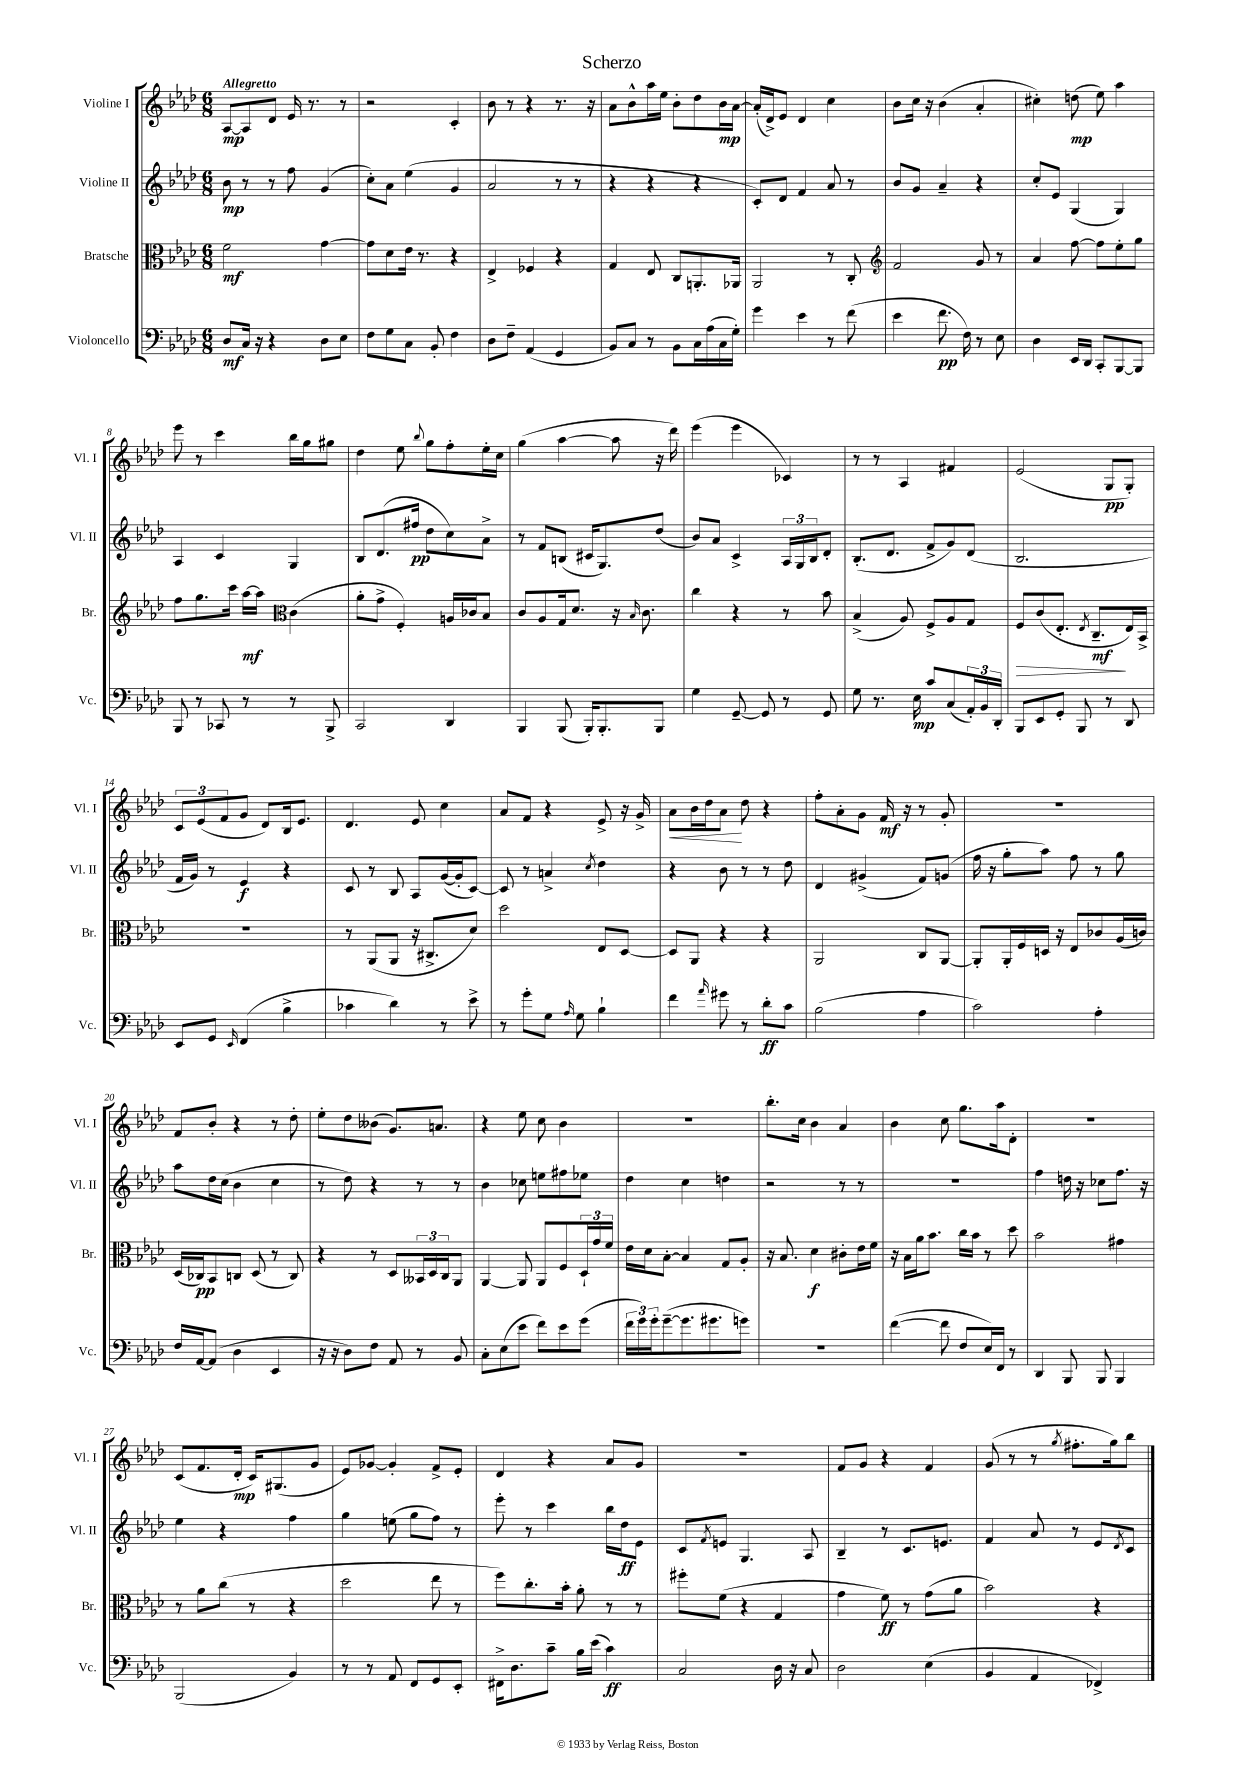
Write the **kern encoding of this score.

**kern	**kern	**kern	**kern
*staff4	*staff3	*staff2	*staff1
*clefF4	*clefC3	*clefG2	*clefG2
*k[b-e-a-d-]	*k[b-e-a-d-]	*k[b-e-a-d-]	*k[b-e-a-d-]
*M6/8	*M6/8	*M6/8	*M6/8
8D-	2f	8b-	[8A-
16C	.	8r	8A-]
16r	.	.	.
4r	.	8r	8d-
.	.	8ff	16e-
.	.	.	8.r
8D-	[4g	(4g	.
8E-	.	.	8r
=	=	=	=
8F	8g]	8cc')	2r
8G	8d-	8a-	.
8C	16e-	(4ee-	.
.	8.r	.	.
8BB-'	.	.	.
4F	4r	4g	4c'
=	=	=	=
8D-	4E-^	2a-	8b-
8F~	.	.	8r
(4AA-	4F-	.	4r
4GG	4r	8r	8.r
.	.	8r	.
.	.	.	16r
=	=	=	=
8BB-)	4G	4r	8a-
8C	.	.	8b-^^
8r	8E-	4r	16aa-
.	.	.	16ee-
8BB-	8C	.	8b-'
16C	8.AA'	4r	8dd-
(16A-	.	.	.
16C	.	.	16b-
16G')	16AA-	.	[16a-
=	=	=	=
4g	2AA-	8c')	(16a-']
.	.	.	16d-^)
.	.	8d-	8e-
4e-	.	4f	4d-
8r	8r	8a-	4cc
(8f	8C'	8r	.
=	=	=	=
*	*clefG2	*	*
4e-	2f	8b-	8b-
.	.	8g	16cc
.	.	.	16r
8.f	.	4a-~	(4b-
16F)	.	.	.
8r	8g	4r	4a-'
8E-	8r	.	.
=	=	=	=
4D-	4a-	8cc'	4cc#')
.	.	8e-	.
16EE-	[8ff	(4G	(8dd
16DD-	.	.	.
8CC'	8ff]	.	8ee-)
[8BBB-	8ee-'	4G)	4aa-
8BBB-]	8gg	.	.
=	=	=	=
8BBB-	8ff	4A-	8eee-
8r	8.gg	.	8r
8CC-	.	4c	4ccc
.	16ccc	.	.
8r	[16aa-	.	.
.	16aa-]	.	.
*	*clefC3	*	*
8r	(4c	4G	16bb-
.	.	.	16gg
8BBB-^	.	.	8gg#
=	=	=	=
2CC	8a-'	8B-	4dd-
.	8g^	(8.d-	.
.	4F')	.	8ee-
.	.	16ff#	.
.	.	.	8qqbb-
.	.	8dd-	8gg
4DD-	16A	8cc)	8ff'
.	16c-	.	.
.	8B-	8a-^	16ee-'
.	.	.	16cc
=	=	=	=
4BBB-	8c	8r	(4gg
.	8A-	8f	.
(8BBB-	16G	(8B	[4aa-
.	8.d-	.	.
16BBB-')	.	16c#	.
8.BBB-'	.	8.G)	.
.	16r	.	8aa-]
.	16qqB-	.	.
.	8.c	.	.
8BBB-	.	(8dd-	16r
.	.	.	16ddd-)
=	=	=	=
4G	4cc	8b-)	(4eee-
.	.	8a-	.
[8GG~	4r	4c^	4eee-
8GG]	.	.	.
8r	8r	24A-	4c-)
.	.	24G	.
.	.	24B-	.
8GG	8b-	8d-'	.
=	=	=	=
8G	(4B-^	(8.B-'	8r
8.r	.	.	8r
.	.	8.d-	.
.	8A-)	.	4A-
16E-	.	.	.
8c	8F^	8f^	.
(8C	8A-	8g)	4f#
24AA-')	8G	(8d-	.
24BB-	.	.	.
24DD-'	.	.	.
=	=	=	=
8BBB-	8F	2.B-	(2e-
8EE-	(8c	.	.
8GG'	8.E-'	.	.
8BBB-	.	.	.
.	8qE-	.	.
.	8.C~	.	.
8r	.	.	8G
8DD-	16E-)	.	8G')
.	16BB-^	.	.
=	=	=	=
8EE-	2.r	16f	12c
.	.	16g)	.
.	.	.	(12e-
8GG	.	8r	.
.	.	.	12f
16qqEE-	.	.	.
(4FF	.	4e-	8g
.	.	.	8d-)
4B-^	.	4r	16B-
.	.	.	8.e-
=	=	=	=
4c-	8r	8c	4.d-
.	(8AA-	8r	.
4d-)	8AA-	8B-	.
.	16r	8A-	8e-
.	8.C#^	.	.
8r	.	([16g	4cc
.	.	16g']	.
8e-^	8d-)	[8c)	.
=	=	=	=
8r	2dd-	8c]	8a-
8g'	.	8r	8f
8G	.	4a^	4r
16qqA-	.	.	.
8G	.	.	.
.	.	8qcc	.
4B-`	8E-	4dd-	8e-^
.	[8D-	.	16r
.	.	.	16g^
=	=	=	=
4f	8D-]	4r	8a-
.	8AA-	.	16b-
.	.	.	16dd-
16qqa-	.	.	.
8g#	4r	8b-	8a-
8r	.	8r	8dd-
8d-'	4r	8r	4r
8c	.	8dd-	.
=	=	=	=
(2B-	2AA-	4d-	8ff'
.	.	.	8a-'
.	.	(4g#^	8g
.	.	.	16f
.	.	.	16r
4A-	8C	8f)	8r
.	[8AA-	(8g	8g'
=	=	=	=
2c)	8AA-']	16ff	2.r
.	.	16r	.
.	16AA-'	8gg'	.
.	16F	.	.
.	16D	8aa-)	.
.	16r	.	.
.	8E-	8ff	.
4A-'	8c-	8r	.
.	(16A-	8gg	.
.	16c)	.	.
=	=	=	=
16F	(16D-	8aa-	8f
[16AA-	16C-)	.	.
(8AA-]	8BB-	16dd-	8b-'
.	.	(16cc	.
4D-	8C	4b-	4r
.	(8D-	.	.
4EE-	8r	4cc	8r
.	8C)	.	8dd-'
=	=	=	=
16r	4r	8r	8ee-'
16r	.	.	.
8D-)	.	8dd-)	8dd-
8F	8r	4r	(8b--
8AA-	8D-	.	8.g)
8r	24BB--	8r	.
.	24D-	.	.
.	.	.	8.a
.	24C	.	.
8BB-	8AA-	8r	.
=	=	=	=
8C'	[4AA-	4b-	4r
(8E-	.	.	.
8e-	8AA-]	8cc-	8ee-
8f)	8AA-	8ee	8cc
8e-	8F	8ff#	4b-
(8g	24D-`	8ee-	.
.	24g	.	.
.	24f	.	.
=	=	=	=
24f	16e-	4dd-	2.r
24g)	.	.	.
.	16d-	.	.
24g'	.	.	.
([8g~	[8B-'	.	.
8.g]	4B-]	4cc	.
8.g#	.	.	.
.	8G	4dd	.
8g)	8A-'	.	.
=	=	=	=
2.r	16r	2r	8.bb-'
.	8.B-	.	.
.	.	.	16cc
.	4d-	.	4b-
.	8c#'	8r	4a-
.	16e-	8r	.
.	16f	.	.
=	=	=	=
([4f	16r	2.r	4b-
.	16B-	.	.
.	16a-	.	.
.	8.b-	.	.
8f]	.	.	8cc
8F	16cc	.	8.gg
.	16b-	.	.
16E-)	8r	.	.
16FF	.	.	16aa-
8r	8dd-	.	8d-'
=	=	=	=
4DD-	2b-	4ff	2.r
8BBB-	.	16dd	.
.	.	16r	.
8BBB-	.	8cc-	.
4BBB-	4g#	8.ff	.
.	.	16r	.
=	=	=	=
(2BBB-	8r	4ee-	(8c
.	8a-	.	8.f
.	(8cc	4r	.
.	.	.	16d-'
.	8r	.	16c)
.	.	.	(8.G#
4BB-)	4r	4ff	.
.	.	.	8g
=	=	=	=
8r	2dd-	4gg	8e-)
8r	.	.	[8g-
8AA-	.	(8ee	4g-']
8FF	.	8gg	.
8GG	8ee-	8ff)	8f^
8EE-'	8r	8r	8e-'
=	=	=	=
16FF#^	8ff)	8eee-'	4d-
8.D-	.	.	.
.	8.cc'	8r	.
8c~	.	4ccc	4r
.	16b-'	.	.
16B-	8a-'	.	.
(16e-	.	.	.
4c)	8r	16bb-	8a-
.	.	16dd-	.
.	8r	8e-	8g
=	=	=	=
2C	8ff#'	8c	2.r
.	.	8qf	.
.	(8f	8e	.
.	4r	4.G	.
16D-	4G	.	.
16r	.	.	.
8C	.	8A-	.
=	=	=	=
2D-	4g	4B-~	8f
.	.	.	8g
.	8f)	8r	4r
.	8r	8.c	.
(4E-	(8g	.	4f
.	.	8.e	.
.	8a-	.	.
=	=	=	=
4BB-	2b-)	4f	(8g
.	.	.	8r
4AA-	.	8a-	8r
.	.	.	8qgg
.	.	8r	8.ff#'
4FF-^)	4r	8e-	.
.	.	.	16gg)
.	.	8qd-	.
.	.	8c	8bb-
==	==	==	==
*-	*-	*-	*-
